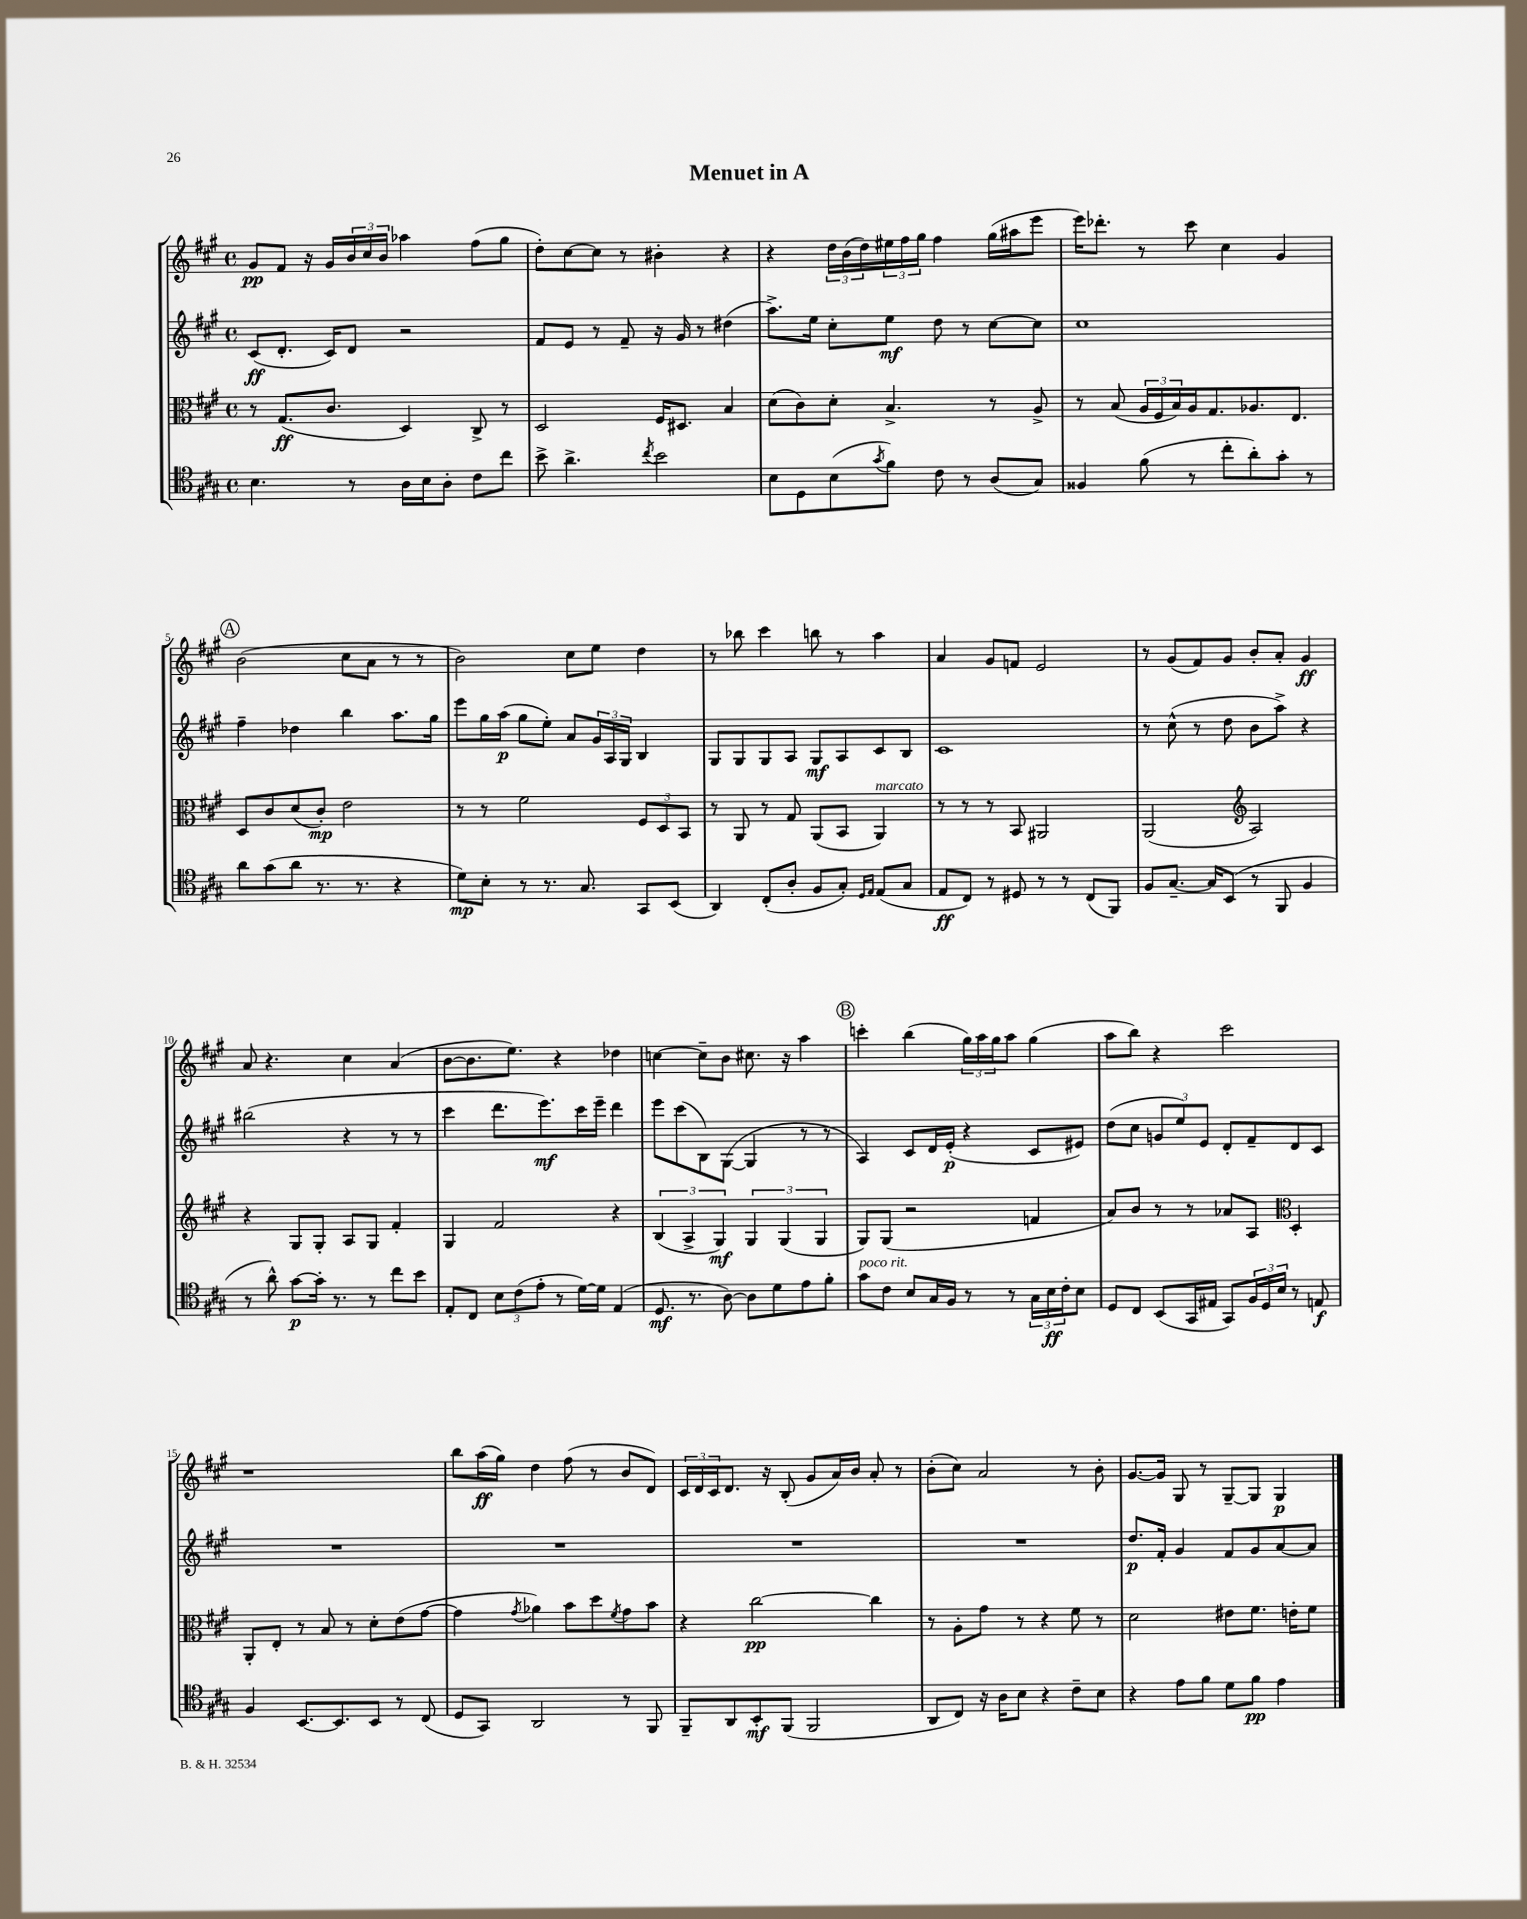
\header { title = "Menuet in A" }
<<
\new StaffGroup <<
\new Staff = "s0" {
    \clef treble \key a \major \defaultTimeSignature \time 4/4
    gis'8\pp fis'8 r16 gis'16 \tuplet 3/2 { b'16 cis''16 b'16 } aes''4 fis''8( gis''8 |
    d''8-.) cis''8~ cis''8 r8 bis'4-. r4 |
    r4 \tuplet 3/2 { d''16 b'16( d''16) } \tuplet 3/2 { eis''16 fis''16 gis''16 } fis''4 gis''16( ais''16 e'''8 |
    e'''16) des'''8.-. r8 cis'''8 cis''4 gis'4 |
    \mark \markup { \circle "A" } b'2( cis''8 a'8 r8 r8 |
    b'2) cis''8 e''8 d''4 |
    r8 bes''8 cis'''4 b''8 r8 a''4 |
    a'4 gis'8 f'8 e'2 |
    r8 gis'8( fis'8) gis'8 b'8-. a'8-. gis'4\ff |
    a'8 r4. cis''4 a'4( |
    b'8~ b'8. e''8.) r4 des''4 |
    c''4~ c''8-- b'8 cis''8. r16 a''4 |
    \mark \markup { \circle "B" } c'''4-. b''4( \tuplet 3/2 { gis''16) a''16 gis''16 } a''8 gis''4( |
    a''8 b''8) r4 cis'''2 |
    r1 |
    b''8 a''16\ff( gis''16) d''4 fis''8( r8 b'8 d'8) |
    \tuplet 3/2 { cis'16 d'16 cis'16 } d'8. r16 b8-.( gis'8 a'16) b'16 a'8-. r8 |
    b'8-.( cis''8) a'2 r8 b'8-. |
    gis'8.~ gis'16 gis8 r8 gis8~-- gis8 gis4\p \bar "|." |
}
\new Staff = "s1" {
    \clef treble \key a \major \defaultTimeSignature \time 4/4
    cis'8\ff( d'8.-. cis'16) d'8 r2 |
    fis'8 e'8 r8 fis'8-- r16 gis'16 r8 dis''4( |
    a''8.->) e''16 cis''8-. e''8\mf d''8 r8 cis''8~ cis''8 |
    cis''1 |
    \mark \markup { \circle "A" } fis''4-- des''4 b''4 a''8. gis''16 |
    e'''8 gis''16 a''16\p( gis''8 e''8-.) a'8 \tuplet 3/2 { gis'16 a16 gis16 } b4 |
    gis8 gis8 gis8 a8 gis8\mf a8 cis'8 b8 |
    cis'1 |
    r8 cis''8-^( r8 d''8 b'8 a''8->) r4 |
    bis''2( r4 r8 r8 |
    cis'''4 d'''8. e'''8.\mf) cis'''16 e'''16-- d'''4 |
    e'''8 cis'''8( b8) gis8~( gis4 r8 r8 |
    \mark \markup { \circle "B" } a4) cis'8 d'16 e'16-.\p( r4 cis'8 eis'8) |
    d''8( cis''8 \tuplet 3/2 { g'8 e''8) e'8 } d'8-. fis'8-- d'8 cis'8 |
    R1 |
    R1 |
    R1 |
    R1 |
    d''8.\p fis'16-. gis'4 fis'8 gis'8 a'8~ a'8 \bar "|." |
}
\new Staff = "s2" {
    \clef alto \key a \major \defaultTimeSignature \time 4/4
    r8 gis8.\ff( cis'8. d4) cis8-> r8 |
    d2 fis16 dis8. b4 |
    d'8( cis'8) d'8-. b4.-> r8 a8-> |
    r8 b8( \tuplet 3/2 { a16 fis16 b16) } a16 gis8. aes8. e8. |
    \mark \markup { \circle "A" } d8 cis'8 d'8( cis'8-.\mp) e'2 |
    r8 r8 fis'2 \tuplet 3/2 { fis8 d8 b,8 } |
    r8 a,8 r8 gis8 a,8( b,8 a,4^\markup { \italic "marcato" }) |
    r8 r8 r8 b,8 ais,2 |
    a,2( \clef treble a2) |
    r4 gis8 gis8-. a8 gis8 fis'4-. |
    gis4 fis'2 r4 |
    \tuplet 3/2 { b4( a4-> gis4\mf) } \tuplet 3/2 { gis4 gis4( gis4 } |
    \mark \markup { \circle "B" } gis8) gis8( r2 f'4 |
    a'8) b'8 r8 r8 aes'8 a8 \clef alto d4-. |
    a,8-. e8-. r8 b8 r8 d'8-. e'8( gis'8~ |
    gis'4 \acciaccatura { gis'8 } aes'4) b'8 d''8 \acciaccatura { fis'8 } gis'8 b'8 |
    r4 cis''2~\pp cis''4 |
    r8 a8-. gis'8 r8 r4 fis'8 r8 |
    d'2 eis'8 fis'8. e'16-. fis'8 \bar "|." |
}
\new Staff = "s3" {
    \clef tenor \key a \major \defaultTimeSignature \time 4/4
    b4. r8 a16 b16 a8-. cis'8 cis''8 |
    b'8-> a'4.-> \acciaccatura { cis''8 } b'2 |
    b8 d8 b8( \acciaccatura { gis'8 } fis'8) cis'8 r8 a8( gis8) |
    fisis4 fis'8( r8 cis''8-. a'8-.) gis'8-. r8 |
    \mark \markup { \circle "A" } a'8 gis'8( a'8 r8. r8. r4 |
    d'8\mp) b8-. r8 r8. gis8. gis,8 b,8( |
    a,4) cis8-.( a8-. fis8 gis8-.) \grace { d16 e16 } e8( gis8 |
    e8\ff cis8) r8 dis8 r8 r8 cis8( fis,8) |
    fis8 gis8.~-- gis16 b,8( r8 fis,8 fis4 |
    r8 a'8-^) gis'8~\p gis'16-. r8. r8 cis''8 b'8 |
    e8-. cis8 \tuplet 3/2 { b8 cis'8( e'8-. } r8 d'16~) d'16 e4( |
    d8.\mf r8. a8~) a8 d'8 e'8 fis'8-. |
    \mark \markup { \circle "B" } gis'8^\markup { \italic "poco rit." } cis'8 b8 gis16 fis16 r8 r8 \tuplet 3/2 { gis16 b16\ff cis'16-. } b8 |
    d8 cis8 b,8( gis,16 eis16 gis,8) \tuplet 3/2 { fis16 d16 b16 } r8 e8\f |
    fis4 b,8.~ b,8. b,8 r8 cis8( |
    d8 gis,8) a,2 r8 fis,8 |
    fis,8-- a,8 b,8-.\mf fis,8( fis,2 |
    a,8 cis8) r16 a16 b8 r4 cis'8-- b8 |
    r4 e'8 fis'8 d'8 fis'8\pp e'4 \bar "|." |
}
>>
>>
